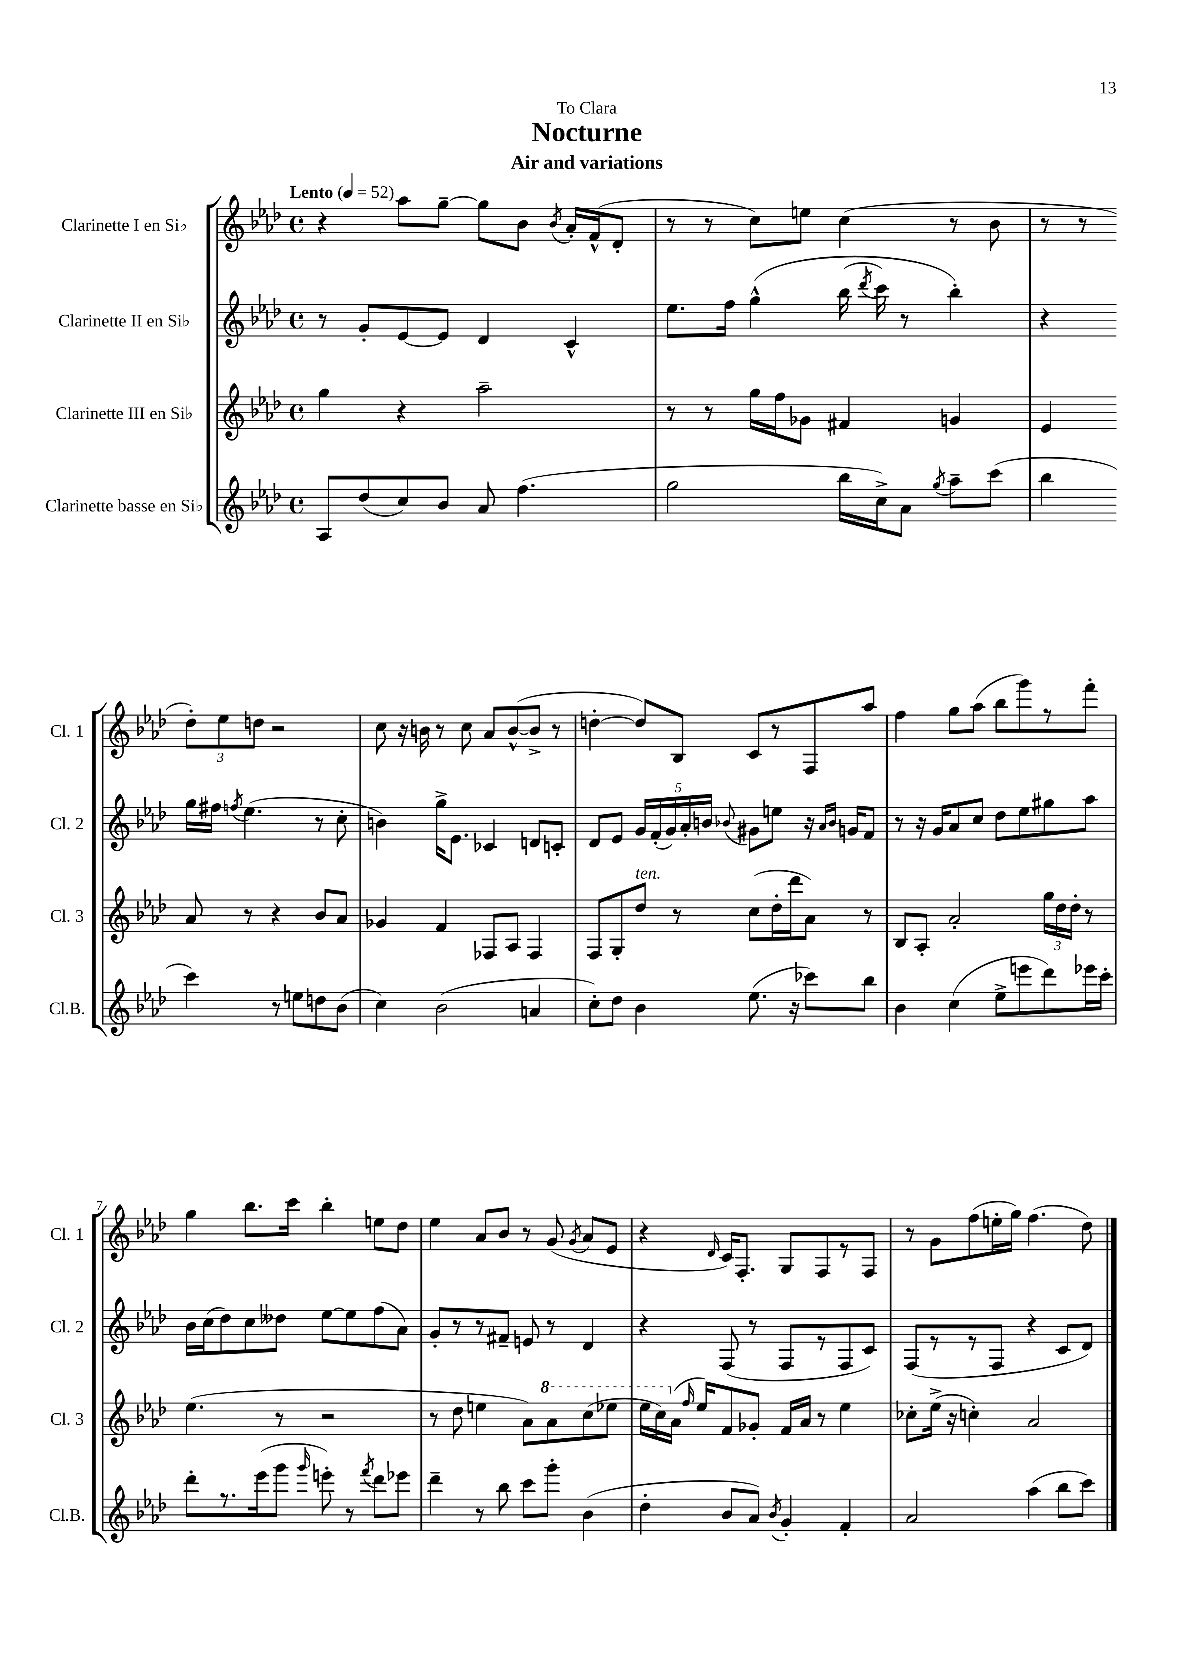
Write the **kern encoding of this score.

**kern	**kern	**kern	**kern
*staff4	*staff3	*staff2	*staff1
*clefG2	*clefG2	*clefG2	*clefG2
*k[b-e-a-d-]	*k[b-e-a-d-]	*k[b-e-a-d-]	*k[b-e-a-d-]
*M4/4	*M4/4	*M4/4	*M4/4
*met(c)	*met(c)	*met(c)	*met(c)
*MM52	*MM52	*MM52	*MM52
8A-	4gg	8r	4r
(8dd-	.	8g'	.
8cc)	4r	[8e-	8aa-
8b-	.	8e-]	[8gg~
8a-	2aa-~	4d-	8gg]
(4.ff	.	.	8b-
.	.	.	8qb-
.	.	4c^^	16a-'
.	.	.	(16f^^
.	.	.	8d-'
=	=	=	=
2gg	8r	8.ee-	8r
.	8r	.	8r
.	.	16ff	.
.	16gg	&(4gg^^	8cc)
.	16ff	.	.
.	8g-	.	8ee
16bb-	4f#	(16bb-	(4cc
.	.	8qddd-	.
16cc^)	.	16ccc)	.
8a-	.	8r	.
8qgg	.	.	.
8aa-~	4g	4bb-'&)	8r
(8ccc	.	.	8b-
=	=	=	=
4bb-	4e-	4r	8r
.	.	.	8r
4ccc)	8a-	16gg	12dd-')
.	.	16ff#	.
.	.	.	12ee-
.	.	8qff	.
.	8r	(4.ee-	.
.	.	.	12dd
8r	4r	.	2r
8ee	.	.	.
8dd	8b-	8r	.
(8b-	8a-	8cc'	.
=	=	=	=
4cc)	4g-	4b)	8cc
.	.	.	16r
.	.	.	16b
(2b-	4f	16gg^	8r
.	.	8.e-	.
.	.	.	8cc
.	8F-	4c-	8a-
.	8A-	.	([8b^^
4a	4F-	8d	8b^]
.	.	8c'	8r
=	=	=	=
8cc')	8F	8d-	[4dd'
8dd-	8G'	8e-	.
4b-	8dd-	20g	8dd])
.	.	(20f'	.
.	.	20g)	.
.	8r	.	8B-
.	.	20a-'	.
.	.	20b	.
.	.	8qqb-	.
(8.ee-	(8cc	8g#	8c
.	16dd-'	8ee	8r
16r	16ddd-	.	.
8ccc-)	8a-)	16r	8F
.	.	16qqa-	.
.	.	16qqb-	.
.	.	16g	.
8bb-	8r	8f	8aa-
=	=	=	=
4b-	8B-	8r	4ff
.	8A-'	16r	.
.	.	16g	.
(4cc	2a-'	8a-	8gg
.	.	8cc	(8aa-
8ee-^	.	8dd-	8bb-
8eee	.	8ee-	8ggg)
8ddd-)	24gg	8gg#	8r
.	24dd-	.	.
.	24dd-'	.	.
16eee-	8r	8aa-	8fff'
16ccc'	.	.	.
=	=	=	=
8ddd-'	(4.ee-	16b-	4gg
.	.	(16cc	.
8.r	.	8dd-)	.
.	.	8cc	8.bb-
(16eee-	.	.	.
8ggg	8r	8dd--	.
.	.	.	16ccc
16qqggg	.	.	.
8eee')	2r	[8ee-	4bb-'
8r	.	8ee-]	.
8qfff	.	.	.
8ddd-	.	(8ff	8ee
8eee-	.	8a-)	8dd-
=	=	=	=
4ddd-~	8r	8g'	4ee-
.	8dd-	8r	.
8r	4ee	8r	8a-
8bb-	.	8f#~	8b-
8ccc	8a-)	8e	8r
8ggg'	8aa-	8r	(8g
.	.	.	8qg
(4b-	(8ccc	4d-	8a-
.	8eee-	.	8e-
=	=	=	=
4dd-'	16eee-	4r	4r
.	16ccc)	.	.
.	(16a-	.	.
.	16qqff	.	.
.	16ee-)	.	.
.	.	.	16qqd-
8b-	8f	(8F	16c)
.	.	.	8.F'
8a-)	8g-'	8r	.
8qb-	.	.	.
4g'	16f	8F	8G
.	16a-	.	.
.	8r	8r	8F
4f'	4ee-	8F	8r
.	.	8c)	8F
=	=	=	=
2a-	8cc-'	(8F	8r
.	(16ee-^	8r	8g
.	16r	.	.
.	4cc')	8r	(8ff
.	.	8F	16ee'
.	.	.	16gg)
(4aa-	2a-	4r	(4.ff
8bb-	.	8c	.
8ccc)	.	8d-)	8dd-)
==	==	==	==
*-	*-	*-	*-
